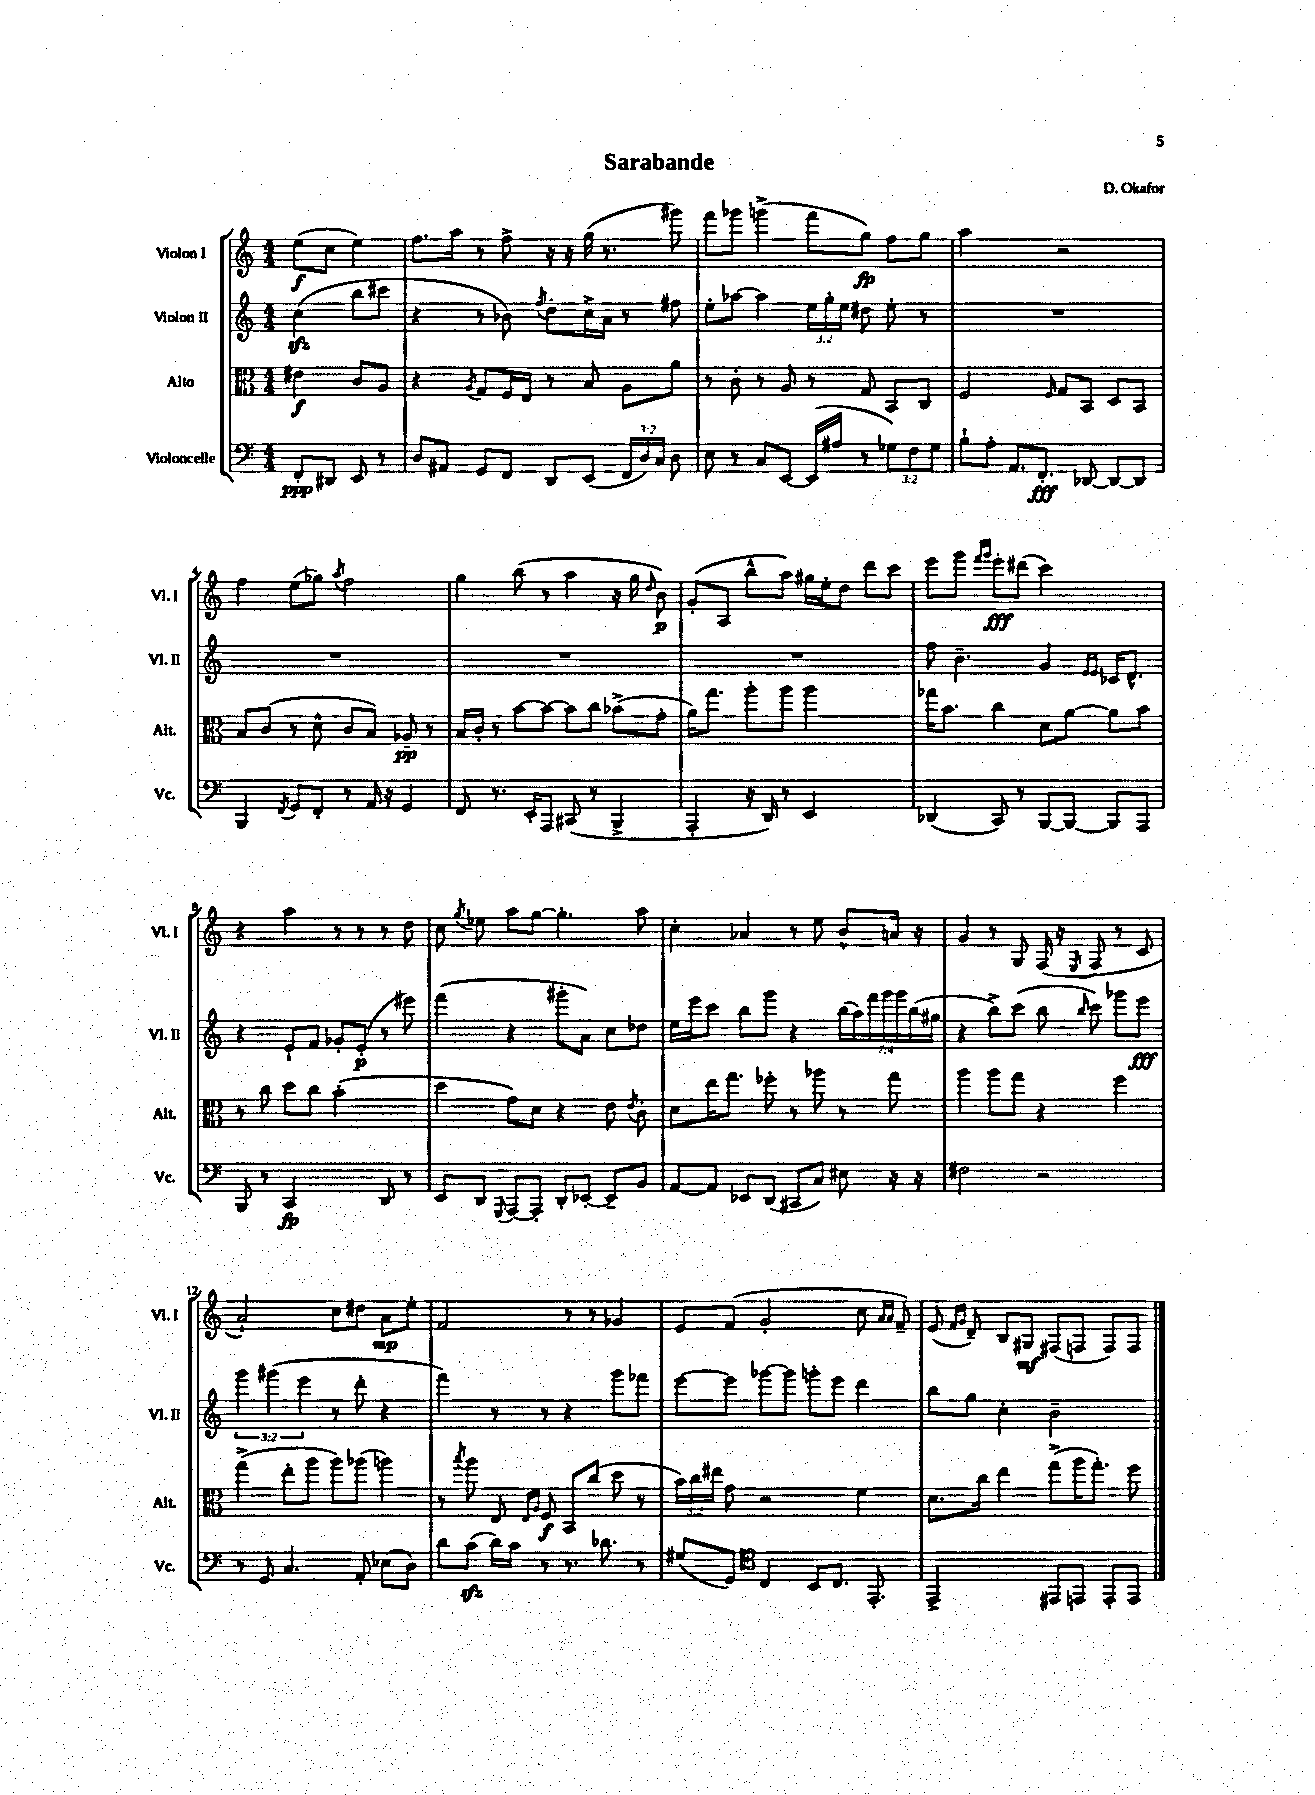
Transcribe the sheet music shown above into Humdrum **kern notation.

**kern	**kern	**kern	**kern
*staff4	*staff3	*staff2	*staff1
*clefF4	*clefC3	*clefG2	*clefG2
*k[]	*k[]	*k[]	*k[]
*M4/4	*M4/4	*M4/4	*M4/4
8FF'/L	4e#\	(4cc\	(8ee\L
8DD#/J	.	.	8cc\J
8EE/	8c/L	8bb\L	4ee\)
8r	8A/J	8ccc#\J	.
=	=	=	=
8D/L	4r	4r	8.ff\L
8AA#/J	.	.	.
.	.	.	16aa\Jk
.	8qA/	.	.
8GG/L	8G/L	8r	8r
8FF/J	16F/L	8b-\)	8ff^\
.	16E/JJ	.	.
.	.	8qff/	.
8DD/L	8r	8dd'\L	16r
.	.	.	16r
(8EE/J	8B/	16cc^\L	(16gg\
.	.	16a\JJ	8.r
24FF/LL	8A\L	8r	.
24D/)	.	.	.
24C/JJ	.	.	.
8D\	8a\J	8ff#\	8ggg#\)
=	=	=	=
8E\	8r	8ee'\L	8fff\L
8r	8c'\	[8aa-\J	8ggg-\J
8C/L	8r	4aa-\]	(4ggg^\
[8EE/J	8A/	.	.
(16EE/]LL	8r	24ee\LL	8fff\L
.	.	24gg'\	.
16A#/JJ	.	.	.
.	.	24ee\JJ	.
8r	8G/	8dd#\	8gg\J)
12G-\L)	8BB/L	8ee'\	8ff\L
12F\	.	.	.
.	8C/J	8r	8gg\J
12G-\J	.	.	.
=	=	=	=
8B`\L	2F/	1r	2aa\
8A'\J	.	.	.
8.AA/L	.	.	.
8.FF'/J	.	.	.
.	16qqF/	.	.
.	8G/L	.	2r
[8DD-/	8BB/J	.	.
8DD-/_L	8D/L	.	.
8DD-/]J	8BB/J	.	.
=	=	=	=
4BBB/	8B/L	1r	4ff\
.	(8c/J	.	.
8qFF/	.	.	.
8GG/L	8r	.	(8ee\L
8FF'/J	8d^^\	.	8gg-\J)
.	.	.	8qaa/
8r	8c/L	.	2ff\
16AA/	8B/J)	.	.
16r	.	.	.
4GG/	8A-~/	.	.
.	8r	.	.
=	=	=	=
8FF/	16B/LL	1r	4gg\
.	16c'/JJ	.	.
8.r	8r	.	.
.	[8b\L	.	(8bb\
16EE'/LK	.	.	.
8AAA/J	8b\_J	.	8r
(8CC#/	8b\]L	.	4aa\
8r	8cc\J	.	.
4BBB^/	(8b-^\L	.	16r
.	.	.	16gg\
.	.	.	16qqdd/
.	8g'\J	.	8b\)
=	=	=	=
4AAA'/	16a\LK)	1r	(8g'/L
.	8.gg\J	.	.
.	.	.	8A/J
16r	8aa'\L	.	8bb^^\L
16DD/)	.	.	.
8r	8aa\J	.	8aa\J)
2EE/	2aa\	.	16gg#\LL
.	.	.	16ee'\J
.	.	.	8dd\J
.	.	.	8ddd\L
.	.	.	8ccc\J
=	=	=	=
(4DD-/	16gg-\LK	8ff\	8eee\L
.	8.b\J	.	.
.	.	4.b~\	8ggg\J
.	.	.	16qqfff/LL
.	.	.	16qqggg/JJ
8CC/)	4cc\	.	8eee'\L
8r	.	.	(8ddd#\J
[8BBB/L	8d\L	4g/	2ccc\)
8BBB/_J	[8a\J	.	.
.	.	16qqe/LL	.
.	.	16qqe/JJ	.
8BBB/]L	8a\]L	16c-/LK	.
.	.	8.d^^/J	.
8AAA/J	8b\J	.	.
=	=	=	=
8BBB/	8r	4r	4r
8r	8cc\	.	.
2CC/	8dd\L	8e`/L	4aa\
.	8cc\J	8f/J	.
.	(2b'\	8g-'/L	8r
.	.	(8e'/J	8r
8DD/	.	8r	8r
8r	.	8eee#\)	8dd\
=	=	=	=
8EE/L	4dd\	(4fff\	8cc\
.	.	.	8qgg/
8DD/J	.	.	8ee-\
8qqGGG/	.	.	.
[8AAA/L	8g\L)	4r	8aa\L
8AAA'/]J	8d\J	.	[8gg\J
8DD'/L	4r	8ggg#'\L	4.gg'\]
[8EE-'/J	.	8a\J)	.
8EE-~/]L	8e\	8cc\L	.
.	8qe/	.	.
8BB/J	8c'\	8dd-\J	8aa\
=	=	=	=
[8AA/L	8d\L	16ee\LL	4cc'\
.	.	16eee\J	.
8AA/]J	16ee\K	8ccc\J	.
.	8.gg\J	.	.
8EE-/L	.	8bb\L	4a-/
(8DD/J	8ff-'\	8ggg\J	.
8CC#/L	8r	4r	8r
8C/J)	8aa-\	.	8ee\
8E#\	8r	(28bb\LL	8b^^/L
.	.	28aa\)	.
.	.	28fff\	.
.	.	28ggg\	.
16r	8gg\	.	16a/Jk
.	.	28ggg\	.
.	.	(28bb\	.
16r	.	.	16r
.	.	28gg#\JJ	.
=	=	=	=
2F#\	4aa\	4r	4g/
.	8aa\L	8bb^\L)	8r
.	8gg\J	(8ccc\J	8G/
2r	4r	8bb\	(16F/
.	.	.	16r
.	.	16qqbb/	8qE/
.	.	8ccc\)	8F/
.	4ff\	8ggg-\L	8r
.	.	8eee\J	8c/
=	=	=	=
8r	(4gg^\	6ggg\	2a`/)
8GG/	.	.	.
.	.	(6ggg#\	.
4.C/	8ee'\L	.	.
.	.	6eee\	.
.	8aa\J	.	.
.	8aa\L)	8r	8cc\L
8AA'/	(8aa-\J	8ddd'\	8dd#\J
(8E-\L	4aa\)	4r	8a\L
8D\J)	.	.	8ee'\J
=	=	=	=
8d\L	8r	4fff\)	2f/
.	8qbb/	.	.
(8c\J	8aa\	.	.
16d\LL)	8E/	8r	.
16c\JJ	.	.	.
.	16qqE/LL	.	.
.	16qqA/JJ	.	.
8r	8F/	8r	.
8.r	8BB/L	4r	8r
.	(8cc/J	.	8r
8.d-\	.	.	.
.	8dd\	8ggg\L	4g-/
8r	8r	8fff-\J	.
=	=	=	=
(8G#/L	24b\LL)	[8eee\L	8e/L
.	24cc\	.	.
.	24ee#\JJ	.	.
8GG/J)	8g\	8eee\]J	(8f/J
*clefC4	*	*	*
4C/	2r	[8ggg-\L	2g'/
.	.	8ggg-\]J	.
8BB/L	.	8ggg'\L	.
8.C/J	.	8eee\J	.
.	4f\	4ddd\	8cc\
8.EE'/	.	.	.
.	.	.	16qqa/LL
.	.	.	16qqa/JJ
.	.	.	8f~/)
=	=	=	=
2EE^/	8.d\L	8bb\L	(8e/
.	.	.	16qqf/LL
.	.	.	16qqg/JJ
.	.	8gg\J	8d~/)
.	16cc\Jk	.	.
.	4ee\	4cc'\	8B/L
.	.	.	8G#/J
8EE#/L	(8gg^\L	2b~\	(8F#/L
8EE/J	16aa\K	.	8F/J
.	8.gg'\J)	.	.
8EE'/L	.	.	8F/L)
8EE/J	8ff\	.	8F/J
==	==	==	==
*-	*-	*-	*-
